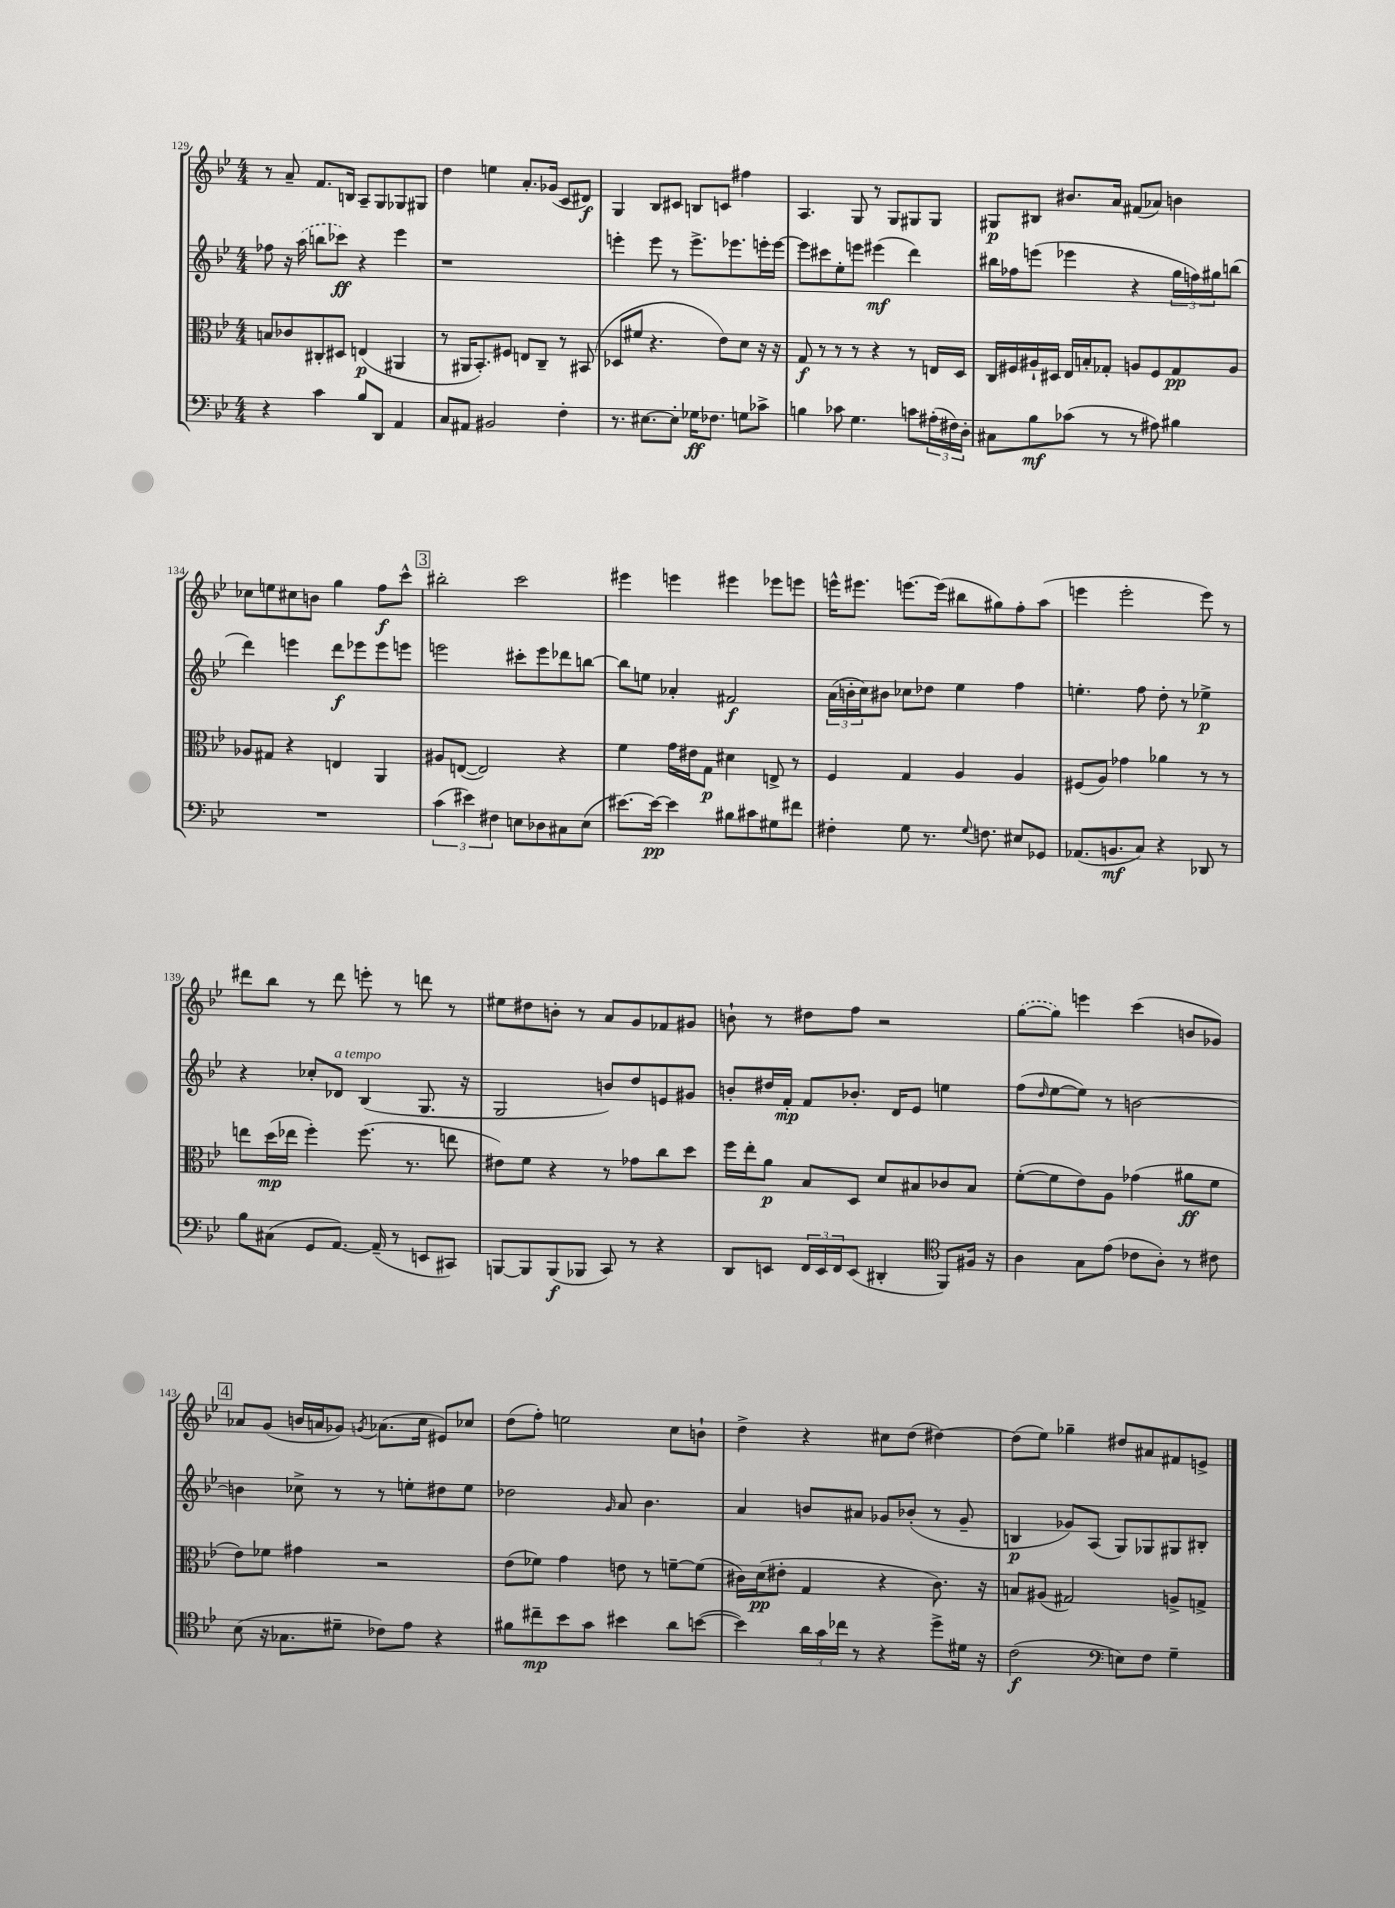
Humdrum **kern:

**kern	**kern	**kern	**kern
*staff4	*staff3	*staff2	*staff1
*clefF4	*clefC3	*clefG2	*clefG2
*k[b-e-]	*k[b-e-]	*k[b-e-]	*k[b-e-]
*M4/4	*M4/4	*M4/4	*M4/4
4r	8B	8ff-	8r
.	8c-	16r	8a~
.	.	(16aa	.
4c	8C#'	8bb	8.f
.	8D#	8ccc-)	.
.	.	.	16B
8B-	(4E	4r	8A~
8DD	.	.	8G
4AA	4AA#	4eee-	8G-
.	.	.	8G#
=	=	=	=
8C	8r	1r	4dd
8AA#	16AA#	.	.
.	8.BB-')	.	.
2BB#	.	.	4ee
.	8F#	.	.
.	8E	.	8.a'
.	8C~	.	.
.	.	.	(16g-
4F'	8r	.	8c
.	(8BB#	.	8d#)
=	=	=	=
8.r	8D-	4eee'	4G
.	8f#	.	.
[8.E#	.	.	.
.	4.r	8eee	8B-
8E#']	.	8r	8c#
16G-	.	8.eee^	8B
8.F-	.	.	.
.	8e-)	.	8c
.	.	8.eee-	.
8G	8d	.	4ff#
8c-^	16r	16eee'	.
.	16r	[16eee	.
=	=	=	=
4B	8G	8eee]	4.A
.	8r	8ccc#	.
8c-	8r	8ee-'	.
4.G	8r	8eee	8G
.	4r	(4eee#	8r
.	.	.	8G
8c	8r	4ddd)	8G#
(24A#'	16E	.	8G#
24F#)	.	.	.
.	16D	.	.
24D'	.	.	.
=	=	=	=
8C#	16C	16bb#	8G#
.	16F#	16ff-	.
8B-	16A#`	(8eee	8B#
.	16D#	.	.
(8c-	16E-	4eee-	8.b#
.	16B'	.	.
8r	8G-'	.	.
.	.	.	16a
8r	8A	4r	(8f#
8A#)	8F#	.	8a-)
4B#	8G-	24gg	4b
.	.	24ff)	.
.	.	24gg#	.
.	8A	(8bb	.
=	=	=	=
1r	8A-	4ddd)	8cc-
.	8G#	.	8ee
.	4r	4eee	8cc#
.	.	.	8b
.	4E	8ddd	4gg
.	.	8eee-	.
.	4AA	8eee-	8ff
.	.	8eee	8ccc^^
=	=	=	=
(6c	8A#	2eee	2bb#'
.	([8E	.	.
6e#)	.	.	.
.	2E])	.	.
6F#	.	.	.
8E	.	8ccc#'	2ccc
8D-	.	8eee	.
8C#	4r	8ddd-	.
(8E	.	[8bb	.
=	=	=	=
[8.e#)	4f	8bb]	4eee#
.	.	8ee	.
16e#_	.	.	.
4e#]	16g	4a-'	4eee
.	16e#	.	.
.	8G	.	.
8B#	4d#	2f#	4eee#
8c#	.	.	.
8G#	8E^	.	8eee-
8f#	8r	.	8eee
=	=	=	=
4F#'	4F	(24a	16eee^^
.	.	24b'	.
.	.	.	8.eee#
.	.	24cc)	.
.	.	8b#	.
8G	4G	8cc-	[8.eee
8.r	.	8dd-	.
.	.	.	(16eee]
.	4A	4ee-	8bb#
8qqG	.	.	.
8.F	.	.	.
.	.	.	8gg#)
8E#	4A	4ff	8ff'
8GG-	.	.	(8aa
=	=	=	=
(8.AA-	(8F#	4.ee'	4eee
.	8A)	.	.
8.BB	.	.	.
.	4g-	.	2eee'
8C)	.	8ff	.
4r	4a-	8dd'	.
.	.	8r	.
8DD-	8r	4ee-^	8eee)
8r	8r	.	8r
=	=	=	=
8B-	8ee	4r	8ddd#
(8C#	(16dd	.	8bb-
.	16ee-	.	.
8GG	4ff')	8cc-'	8r
[8.AA)	.	8d-	8ddd#
.	(8.ff	(4B-	8eee'
(16AA~]	.	.	.
8r	.	.	8r
.	8.r	.	.
8EE	.	8.G	8ddd
8CC#)	8ee	.	8r
.	.	16r	.
=	=	=	=
[8BBB	8e#)	2G	8ee#
8BBB]	8f	.	8dd#
(8BBB	4r	.	8b'
8BBB-	.	.	8r
8CC)	8r	8b)	8a
8r	8g-	8dd	8g
4r	8cc	8e	8f-
.	8dd	8g#	8g#
=	=	=	=
8DD	16ff	8b'	8b`
.	16ee-'	.	.
8EE	8a	16dd#	8r
.	.	16f'	.
24FF	8B-	8f	8dd#
24EE	.	.	.
24FF	.	.	.
(8EE	8D	8.b-'	8ff
4DD#'	8d	.	2r
.	.	16d	.
.	8B#	8e-	.
*clefC4	*	*	*
8FF)	8c-	4ee	.
16F#	8B#	.	.
16r	.	.	.
=	=	=	=
4A	([8f'	(8ff	([8gg
.	.	16qqdd	.
.	8f]	[8ee-	8gg])
8G	8e-)	8ee-])	4eee
(8e-	8A	8r	.
8c-	(4g-	[2b	(4ccc
8A')	.	.	.
8r	8a#	.	8b
8c#	8f	.	8g-)
=	=	=	=
(8B-	8e-)	4b]	8a-
16r	8f-	.	(8g
8.G-	.	.	.
.	4g#	8cc-^	16b
.	.	.	16a
8d#~	.	8r	8g-)
.	.	.	8qg
8c-)	2r	8r	(8.a-
8e-	.	8ee'	.
.	.	.	16cc
4r	.	8dd#	8e#)
.	.	8ee	8cc-
=	=	=	=
8f#	(8e-	2dd-	(8dd
8cc#~	8f-)	.	8ff')
8b-	4g	.	2ee
8g	.	.	.
.	.	16qqg	.
4b#	8e	8a	.
.	8r	4.b-	.
8a	[8f~	.	8cc
([8b	(8f]	.	8b`
=	=	=	=
4b])	16c#)	4a	4dd^
.	(16d	.	.
.	8e#'	.	.
24a	4G	8b	4r
24g	.	.	.
24cc-	.	.	.
8r	.	8a#	.
4r	4r	8g-	8cc#
.	.	(8b-'	(8dd
8dd^	8.c#)	8r	[4dd#)
16d#	.	8g-~	.
16r	16r	.	.
=	=	=	=
(2c	8B	4B	(8dd#]
.	(8A#	.	8ee-)
.	2G#)	8g-)	4gg-~
.	.	(8A	.
*clefF4	*	*	*
8E)	.	8G)	8dd#
8F	.	8G-	8a#
4G~	8A^	8G#	8f#
.	8G^	8B#'	8e^
==	==	==	==
*-	*-	*-	*-
